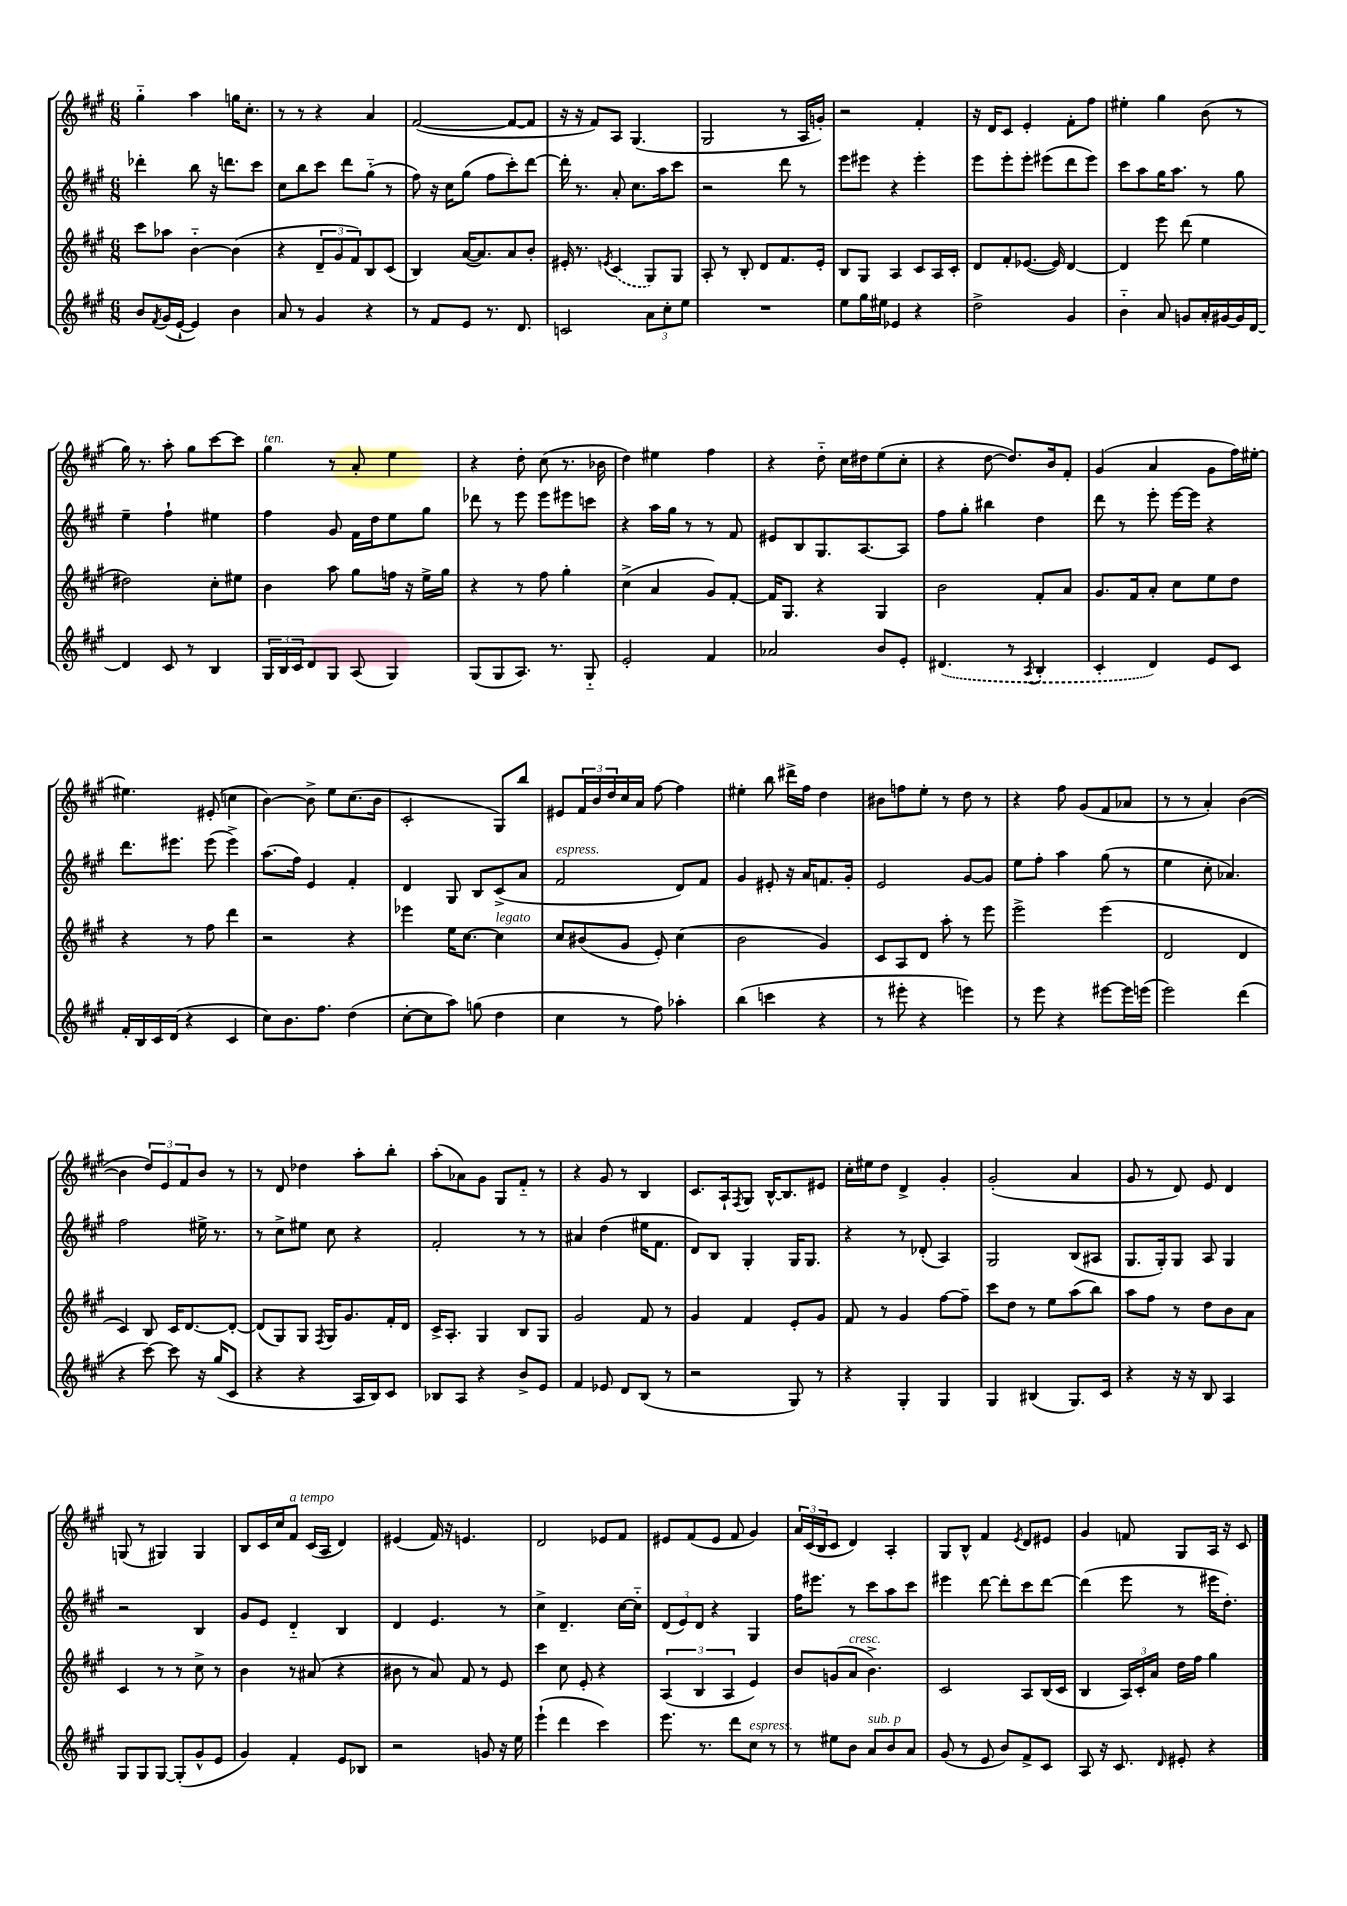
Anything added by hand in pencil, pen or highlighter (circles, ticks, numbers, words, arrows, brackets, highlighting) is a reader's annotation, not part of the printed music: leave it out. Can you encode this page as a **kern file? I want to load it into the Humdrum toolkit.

**kern	**kern	**kern	**kern
*part4	*part3	*part2	*part1
*staff4	*staff3	*staff2	*staff1
*clefG2	*clefG2	*clefG2	*clefG2
*k[f#c#g#]	*k[f#c#g#]	*k[f#c#g#]	*k[f#c#g#]
*M6/8	*M6/8	*M6/8	*M6/8
=143	=143	=143	=143
8b/L	8ccc#\L	4ddd-X'\	4gg#\
8qf#/	.	.	.
(16g#/L	8aa-X\J	.	.
[16e`/JJ	.	.	.
4e/])	[4b\	8bb\	4aa\
.	.	16r	.
.	.	8.dddn\L	.
4b\	(4b\]	.	16ggn\KL
.	.	.	8.cc#'\J
.	.	8ccc#\J	.
=144	=144	=144	=144
8a/	4r	8cc#\L	8r
8r	.	8bb\	8r
4g#/	12d~/L	8ccc#\J	4r
.	12g#/	.	.
.	.	8ddd\L	.
.	12f#/)	.	.
4r	8B/	(8gg#\J	4a/
.	(8c#/J	8r	.
=145	=145	=145	=145
8r	4B/)	8ff#\)	([2f#/
8f#/L	.	16r	.
.	.	16cc#\KL	.
8e/J	([16a/KL	(8gg#\J	.
.	8.a/])	.	.
8.r	.	8ff#\L	.
.	8a/	8ccc#'\)	8f#/L_
8.d/	.	.	.
.	8b'/J	[8ddd\J	8f#/J]
=146	=146	=146	=146
2cn/	16e#X'/	16ddd'\]	16r
.	8.r	8.r	16r
.	.	.	8f#/L)
.	8qen/	.	.
.	(4c#/	8a'/	8A/J
.	.	8.cc#\L	(4.G#/
12a\L	8G#/L)	.	.
.	.	16aa\k	.
12cc#'\	.	.	.
.	8G#/J	8ccc#\J	.
12ee\J	.	.	.
=147	=147	=147	=147
2.r	8A'/	2r	2G#/
.	8r	.	.
.	8B'/	.	.
.	8d/L	.	.
.	8.f#/	8ddd\	8r
.	.	8r	16A/LL
.	16e'/Jk	.	16gn'/JJ)
=148	=148	=148	=148
8ee\L	8B/L	8eee\L	2r
16gg#\L	8G#/J	8eee#X\J	.
16ee#X\JJ	.	.	.
4e-X/	4A/	4r	.
4r	8c#/L	4eee#'\	4f#'/
.	16A/L	.	.
.	16c#'/JJ	.	.
=149	=149	=149	=149
2dd^\	8d/L	8eee\L	16r
.	.	.	16d/KL
.	8f#'/	8eee'\	8c#/J
.	([8.e-X/J	8eee'\J	4e'/
.	.	(8eee#X\L	.
.	16e-/])	.	.
4g#/	[4d/	8ddd\	8f#'\L
.	.	8eee#\J)	8ff#\J
=150	=150	=150	=150
4b\	4d/]	8ccc#\L	4ee#X'\
.	.	8aa\	.
8a/	8eee\	16gg#\K	4gg#\
.	.	8.aa\J	.
8gn/L	(8ddd\	.	.
16a'/L	4ee\	8r	(8b\
[16g#X/	.	.	.
16g#/]	.	8gg#\	8r
[16d/JJ	.	.	.
!!LO:LB:g=z
=151	=151	=151	=151
4d/]	2dd#X\)	4ee~\	16gg#\)
.	.	.	8.r
8c#/	.	4ff#`\	8aa'\
8r	.	.	8gg#\L
4B/	8cc#'\L	4ee#X\	[8ccc#\
.	8ee#X\J	.	8ccc#\J]
=152	=152	=152	=152
!	!	!	!LO:TX:a:i:t=ten.
24G#/LL	4b\	4ff#\	4gg#\
24B/	.	.	.
24c#/J	.	.	.
8d/	.	.	.
8G#/J	8aa\	8g#/	8r
(8A/	8gg#\L	16f#\LL	8a'/
.	.	16dd\J	.
4G#/)	16ffn\Jk	8ee\	4ee\
.	16r	.	.
.	16ee^\LL	8gg#\J	.
.	16gg#\JJ	.	.
=153	=153	=153	=153
(8G#/L	4r	8ddd-X\	4r
8G#/	.	8r	.
8.A/J)	8r	8eee\	8dd'\
.	8ff#\	8eee\L	(8cc#\
8.r	.	.	.
.	4gg#'\	8eee#X\	8.r
8G#/	.	8cccn\J	.
.	.	.	16b-X\
=154	=154	=154	=154
2e'/	(4cc#^\	4r	4dd\)
.	4a/	16aa\LL	4ee#X\
.	.	16gg#\JJ	.
.	.	8r	.
4f#/	8g#/L)	8r	4ff#\
.	[8f#'/J	8f#/	.
=155	=155	=155	=155
2a-X/	16f#/KL]	8e#X/L	4r
.	8.G#/J	.	.
.	.	8B/	.
.	4r	8.G#/	8dd\
.	.	.	16cc#\LL
.	.	[8.A/	16dd#X\J
8b/L	4G#/	.	(8ee\
8e'/J	.	8A/J]	8cc#'\J
=156	=156	=156	=156
(4.d#X/	2b\	8ff#\L	4r
.	.	8gg#'\J	.
.	.	4bb#X\	[8dd\
8r	.	.	8.dd/L])
8qA/	.	.	.
4B'/	8f#'/L	4dd\	.
.	.	.	16b/k
.	8a/J	.	8f#'/J
=157	=157	=157	=157
4c#'/	8.g#/L	8ddd\	(4g#/
.	.	8r	.
.	16f#/k	.	.
4d/)	8a'/J	8eee'\	4a/
.	8cc#\L	[16eee\LL	.
.	.	16eee\JJ]	.
8e/L	8ee\	4r	8g#\L
8c#/J	8dd\J	.	16ff#\L)
.	.	.	[16ee#X'\JJ
!!LO:LB:g=z
=158	=158	=158	=158
16f#'/LL	4r	8.ddd\L	4.ee#X\]
16B/	.	.	.
16c#/	.	.	.
(16d/JJ	.	8.eee#X\J	.
4r	8r	.	.
.	8ff#\	(8eee#\	(8e#X'/
4c#/	4ddd\	4eee#^\)	4ccn\
=159	=159	=159	=159
8cc#\L)	2r	(8.aa\L	[4b\)
8.b\	.	.	.
.	.	16ff#\Jk)	.
.	.	4e/	8b^\]
8.ff#\J	.	.	.
.	.	.	8ee\L
(4dd\	4r	4f#'/	(8.cc#\
.	.	.	16b\Jk
=160	=160	=160	=160
[8cc#'\L	4eee-X\	4d/	2c#'/
8cc#\]	.	.	.
8aa\J)	16ee\KL	8G#/	.
.	[8.cc#\J	.	.
(8ggn\	.	8B/L	.
!	!LO:TX:a:i:t=legato	!	!
4dd\	4cc#\]	(8c#^/	8G#/L)
.	.	8a/J	8bb/J
=161	=161	=161	=161
!	!	!LO:TX:a:i:t=espress.	!
4cc#\	8cc#/L	2f#/	8e#X/L
.	(8b#X/	.	24f#/L
.	.	.	24b/
.	.	.	24dd/
8r	8g#/J	.	16cc#/
.	.	.	16a/JJ
8ff#\)	8e'/)	.	[8ff#\
4aa-X'\	(4cc#\	8d/L)	4ff#\]
.	.	8f#/J	.
=162	=162	=162	=162
(4bb\	2b\	4g#/	4ee#X'\
4cccn\	.	8e#X'/	8bb\
.	.	16r	16ddd#X^\LL
.	.	16a/KL	16ff#\JJ
4r	4g#/)	8.fn/	4dd\
.	.	16g#'/Jk	.
=163	=163	=163	=163
8r	8c#/L	2e/	8b#X\L
8eee#X'\	8A/	.	8ffn\
4r	8d/J	.	8ee'\J
.	8aa'\	.	8r
4eeen\)	8r	[8g#/L	8dd\
.	8eee\	8g#/J]	8r
=164	=164	=164	=164
8r	2eee^\	8ee\L	4r
8eee\	.	8ff#'\J	.
4r	.	4aa\	8ff#\
.	.	.	(8g#/L
[8eee#X\L	(4eee\	(8gg#\	8f#/
16eee#\L]	.	8r	8a-X/J
(16eeen\JJ	.	.	.
=165	=165	=165	=165
2eee\)	2d/	4ee\	8r
.	.	.	8r
.	.	8cc#'\	4a'/)
.	.	4.a-X/)	.
(4ddd\	4d/	.	([4b\
!!LO:LB:g=z
=166	=166	=166	=166
4r	4c#/)	2ff#\	4b\]
[8ccc#\)	8B/	.	12dd/L)
.	.	.	12e/
8ccc#\]	16c#/KL	.	.
.	.	.	12f#/
.	[8.d/	.	.
16r	.	16ee#X^\	8b/J
(16gg#/KL	.	8.r	.
8c#/J	8d'/J_	.	8r
=167	=167	=167	=167
4r	(8d/L]	8r	8r
.	8G#/)	8cc#^\L	8d/
4r	8G#/J	8ee#X\J	4dd-X\
.	8qF#/	.	.
.	16G#/KL	8cc#\	.
.	8.g#/	.	.
16A/LL	.	4r	8aa'\L
16B/J)	.	.	.
8c#/J	16f#'/L	.	8bb'\J
.	16d/JJ	.	.
=168	=168	=168	=168
8B-X/L	16c#^/KL	2f#'/	(8aa'\L
.	8.A'/J	.	.
8A/J	.	.	8a-X\)
4r	4G#/	.	8g#\J
.	.	.	8G#/L
8b^/L	8B/L	8r	8f#/J
8e/J	8G#/J	8r	8r
=169	=169	=169	=169
4f#/	2g#/	4a#X/	4r
8e-X/	.	(4dd\	8g#/
8d/L	.	.	8r
(8B/J	8f#/	16ee#X\KL	4B/
.	.	8.f#\J	.
8r	8r	.	.
=170	=170	=170	=170
2r	4g#/	8d/L)	8.c#/L
.	.	8B/J	.
.	.	.	16A`/k
.	.	.	8qF#/
.	4f#/	4G#'/	8G#/J
.	.	.	[16B^^/KL
.	.	.	8.B/]
8G#/)	8e'/L	16G#/KL	.
.	.	8.G#/J	.
8r	8g#/J	.	8e#X/J
=171	=171	=171	=171
4r	8f#/	4r	16cc#'\LL
.	.	.	16ee#X\J
.	8r	.	8dd\J
4G#'/	4g#/	8r	4d^/
.	.	(8d-X'/	.
4G#/	[8ff#\L	4A/)	4g#'/
.	8ff#~\J]	.	.
=172	=172	=172	=172
4G#/	8ccc#\L	2G#/	(2g#'/
.	8dd\J	.	.
(4B#X/	8r	.	.
.	8ee\L	.	.
8.G#/L)	(8aa\	(8B/L	4a/
.	8bb\J)	8A#X/J	.
16c#/Jk	.	.	.
=173	=173	=173	=173
4r	8aa\L	8.G#/L	8g#/
.	8ff#\J	.	8r
.	.	16G#'/k)	.
16r	8r	8G#/J	8d/)
16r	.	.	.
8B/	8dd\L	8A/	8e/
4A/	8b\	4G#/	4d/
.	8a\J	.	.
!!LO:LB:g=z
=174	=174	=174	=174
8G#/L	4c#/	2r	(8Gn/
8G#/	.	.	8r
[8G#/J	8r	.	4G#X/)
(8G#'/L]	8r	.	.
8g#^^/	8cc#^\	4B/	4G#/
8e/J	8r	.	.
=175	=175	=175	=175
4g#/)	4b\	8g#/L	8B/L
.	.	8e/J	16c#/L
.	.	.	16cc#/J
!	!	!	!LO:TX:a:i:t=a tempo
4f#'/	8r	4d/	8f#/J
.	(8a#X/	.	(16c#/LL
.	.	.	16A/JJ
8e/L	4r	4B/	4d/)
8B-X/J	.	.	.
=176	=176	=176	=176
2r	8b#X\	4d/	(4e#X/
.	8r	.	.
.	8a/)	4.e/	16f#/)
.	.	.	16r
.	8f#/	.	4.en/
8gn/	8r	.	.
16r	8e/	8r	.
16ee\	.	.	.
=177	=177	=177	=177
(4eee`\	4ccc#\	4cc#^\	2d/
4ddd\	8cc#\	4.d~/	.
.	8e'/	.	.
4ccc#\)	4r	.	8e-X/L
.	.	[16cc#\LL	8f#/J
.	.	16cc#\JJ]	.
=178	=178	=178	=178
8.eee\	(6A/	(12d/L	8e#X/L
.	.	12e/)	.
.	.	.	(8f#/
.	6B/	12d/J	.
8.r	.	.	.
.	.	4r	8e#/J
.	6A/	.	.
8ddd\L	.	.	8f#/
!LO:TX:a:i:t=espress.	!	!	!
8cc#\J	4e/)	4G#/	4g#/)
8r	.	.	.
=179	=179	=179	=179
8r	8b/L	16ff#\KL	24a/LL
.	.	.	(24c#/
.	.	8.eee#X\J	.
.	.	.	24B/J
8ee#X\L	(8gn/	.	8c#/J
!	!LO:TX:a:i:t=cresc.	!	!
8b\J	8a/J	8r	4d/)
!LO:TX:a:i:t=sub. p	!	!	!
8a/L	4.b^\)	8ccc#\L	.
8b/	.	8aa\	4A'/
8a/J	.	8ccc#\J	.
=180	=180	=180	=180
(8g#/	2c#/	4eee#X\	8G#/L
8r	.	.	8B^^/J
8e/	.	[8ddd\	4f#/
8b/L)	.	8ddd'\L]	.
.	.	.	8qe/
8f#^/	8A/L	8ccc#\	8d/L
8c#/J	(16B/L	[8ddd\J	8e#X/J
.	16c#/JJ	.	.
=181	=181	=181	=181
8A/	4B/	(4ddd\]	4g#/
16r	.	.	.
8.c#/	.	.	.
.	24A/LL)	8eee\	8fn/
.	24c#'/	.	.
.	24a/JJ	.	.
16qqd/	.	.	.
8e#X'/	16dd\LL	8r	8G#/L
.	16ff#\JJ	.	.
4r	4gg#\	16eee#X\KL	16A/Jk
.	.	8.dd'\J)	16r
.	.	.	8c#/
==	==	==	==
*-	*-	*-	*-
